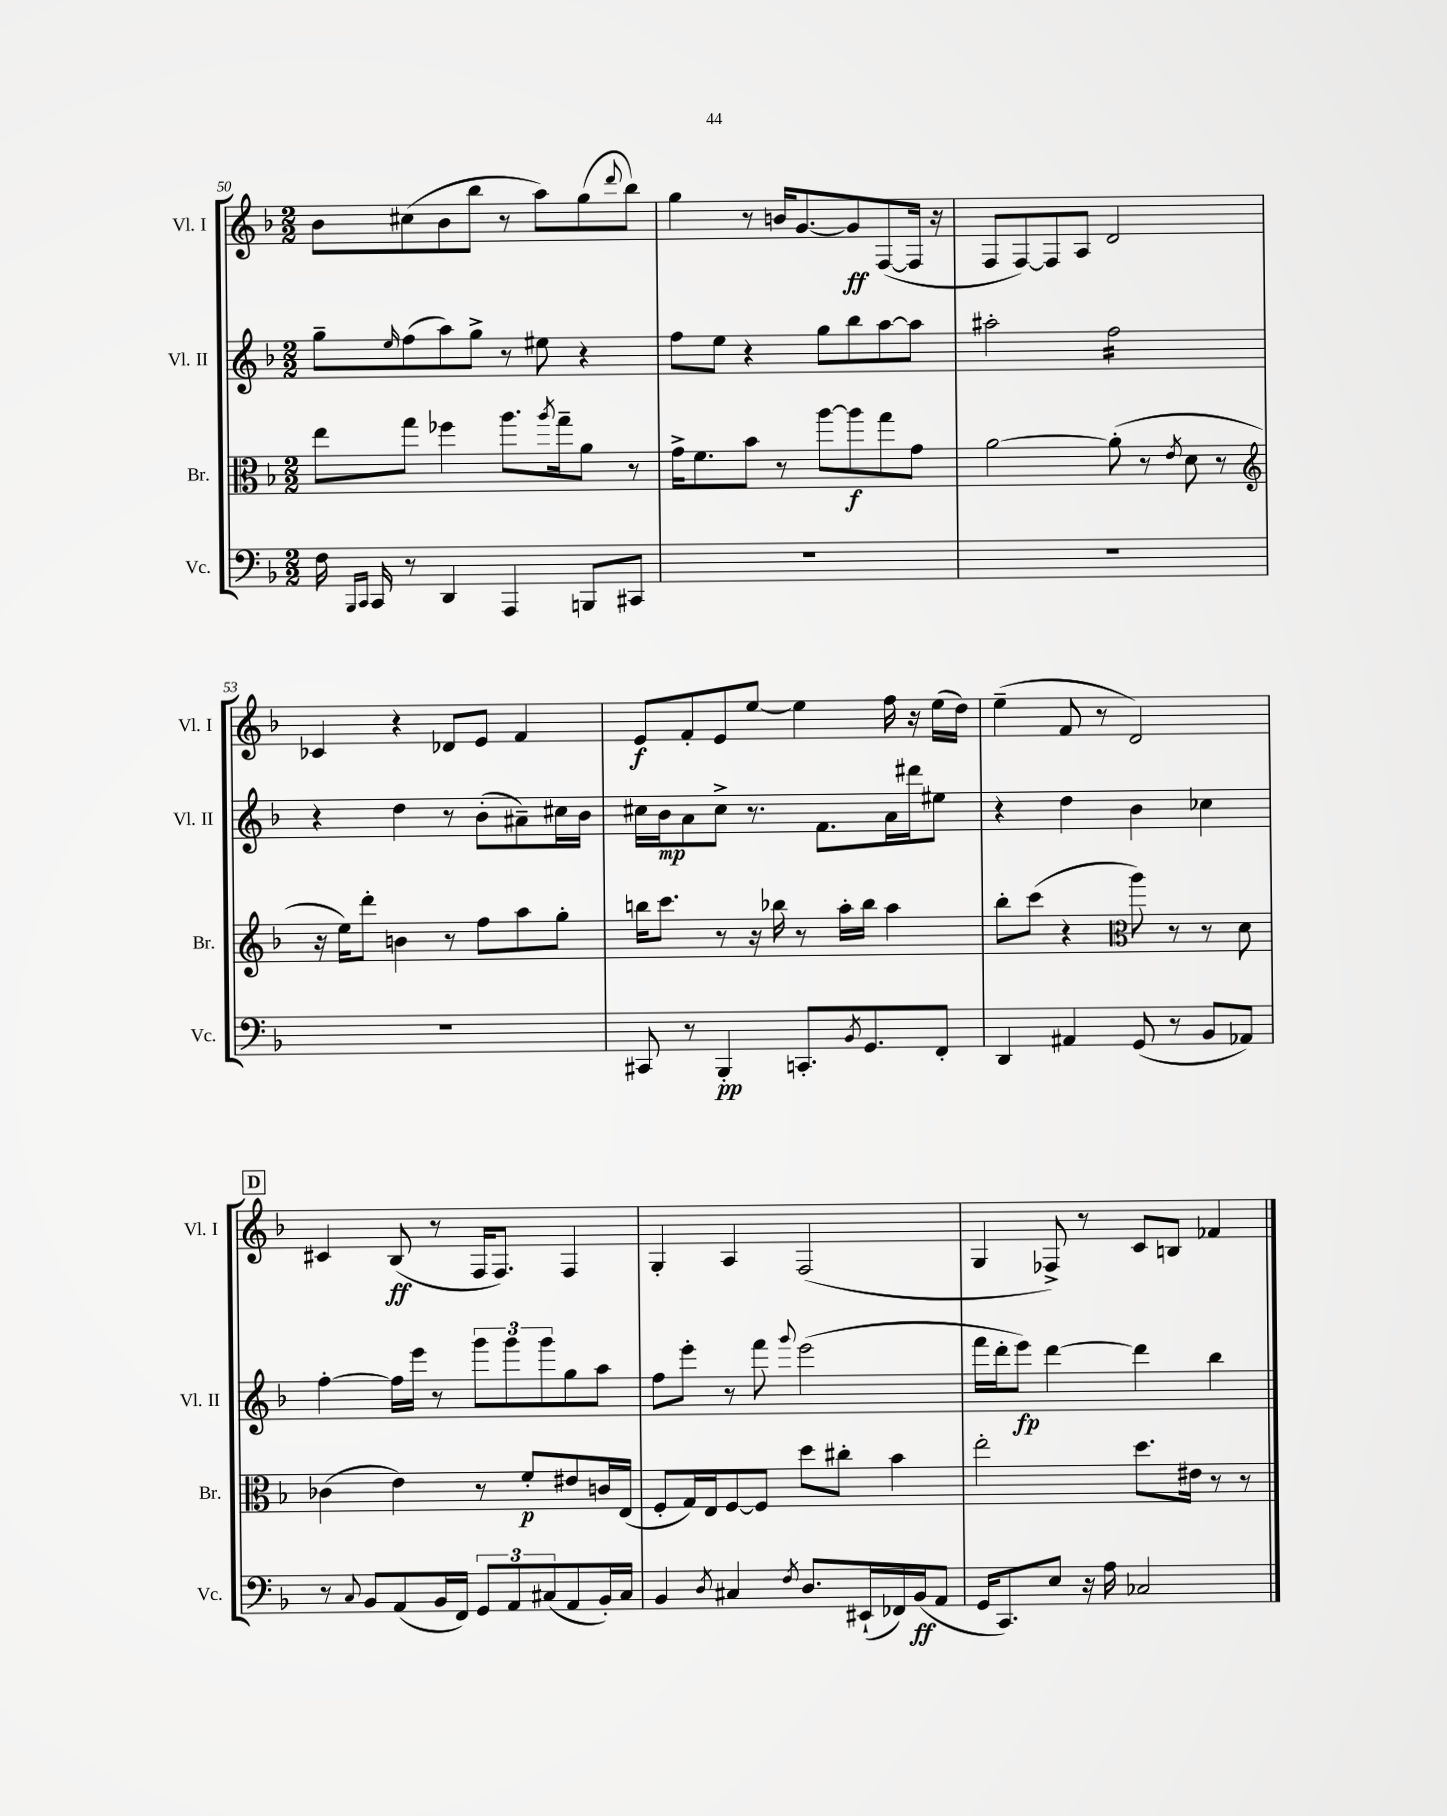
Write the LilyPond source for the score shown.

<<
\new StaffGroup <<
\new Staff = "s0" \with { instrumentName = "Vl. I" shortInstrumentName = "Vl. I" } {
    \clef treble \key f \major \numericTimeSignature \time 2/2
    bes'8 cis''8( bes'8 bes''8 r8 a''8) g''8( \appoggiatura { d'''8 } bes''8) |
    g''4 r8 b'16 g'8.~ g'8\ff f8~( f16 r16 |
    f8 f8~) f8 a8 d'2 |
    ces'4 r4 des'8 e'8 f'4 |
    e'8\f f'8-. e'8 e''8~ e''4 f''16 r16 e''16( d''16) |
    e''4--( f'8 r8 d'2) |
    \mark \markup { \box "D" } cis'4 bes8\ff( r8 f16 f8.) f4 |
    g4-. a4 f2( |
    g4 fes8->) r8 c'8 b8 fes'4 \bar "|." |
}
\new Staff = "s1" \with { instrumentName = "Vl. II" shortInstrumentName = "Vl. II" } {
    \clef treble \key f \major \numericTimeSignature \time 2/2
    g''8-- \grace { e''16 } f''8( a''8) g''8-> r8 eis''8 r4 |
    f''8 e''8 r4 g''8 bes''8 a''8~ a''8 |
    ais''2-. f''2:16 |
    r4 d''4 r8 bes'8-.( ais'8--) cis''16 bes'16 |
    cis''16 bes'16\mp a'8 cis''8-> r8. f'8. a'16 dis'''16 eis''8 |
    r4 d''4 bes'4 ces''4 |
    \mark \markup { \box "D" } f''4~-. f''16 e'''16 r8 \tuplet 3/2 { g'''8 g'''8 g'''8 } g''8 a''8 |
    f''8 e'''8-. r8 f'''8 \appoggiatura { g'''8 } e'''2( |
    f'''16 d'''16-. e'''8\fp) d'''4~ d'''4 bes''4 \bar "|." |
}
\new Staff = "s2" \with { instrumentName = "Br." shortInstrumentName = "Br." } {
    \clef alto \key f \major \numericTimeSignature \time 2/2
    e''8 g''8 fes''4 a''8. \acciaccatura { a''8 } g''16-- a'8 r8 |
    g'16-> f'8. bes'8 r8 a''8~ a''8\f g''8 g'8 |
    a'2~ a'8-.( r8 \acciaccatura { e'8 } d'8 r8 |
    \clef treble r16 e''16) d'''8-. b'4 r8 f''8 a''8 g''8-. |
    b''16 c'''8. r8 r16 bes''16 r8 a''16-. bes''16 a''4 |
    bes''8-. c'''8( r4 \clef alto a''8) r8 r8 d'8 |
    \mark \markup { \box "D" } ces'4( e'4) r8 f'8-.\p eis'8 c'16 e16( |
    f8-. g16) e16 f8~ f8 d''8 cis''8-. bes'4 |
    e''2-. d''8. eis'16 r8 r8 \bar "|." |
}
\new Staff = "s3" \with { instrumentName = "Vc." shortInstrumentName = "Vc." } {
    \clef bass \key f \major \numericTimeSignature \time 2/2
    f16 \grace { bes,,16 c,16 } c,16 r8 d,4 a,,4 b,,8 cis,8 |
    R1 |
    R1 |
    R1 |
    cis,8 r8 bes,,4-.\pp c,8.-. \acciaccatura { bes,8 } g,8. f,8-. |
    d,4 ais,4 g,8( r8 bes,8 aes,8) |
    \mark \markup { \box "D" } r8 \appoggiatura { c8 } bes,8 a,8( bes,16 f,16) \tuplet 3/2 { g,8 a,8 cis8( } a,8 bes,16-.) cis16 |
    bes,4 \acciaccatura { d8 } cis4 \acciaccatura { f8 } d8. eis,16-!( fes,16) bes,16\ff( a,8 |
    g,16 c,8.) e8 r16 a16 ces2 \bar "|." |
}
>>
>>
\layout { \context { \Score currentBarNumber = #50 } }
